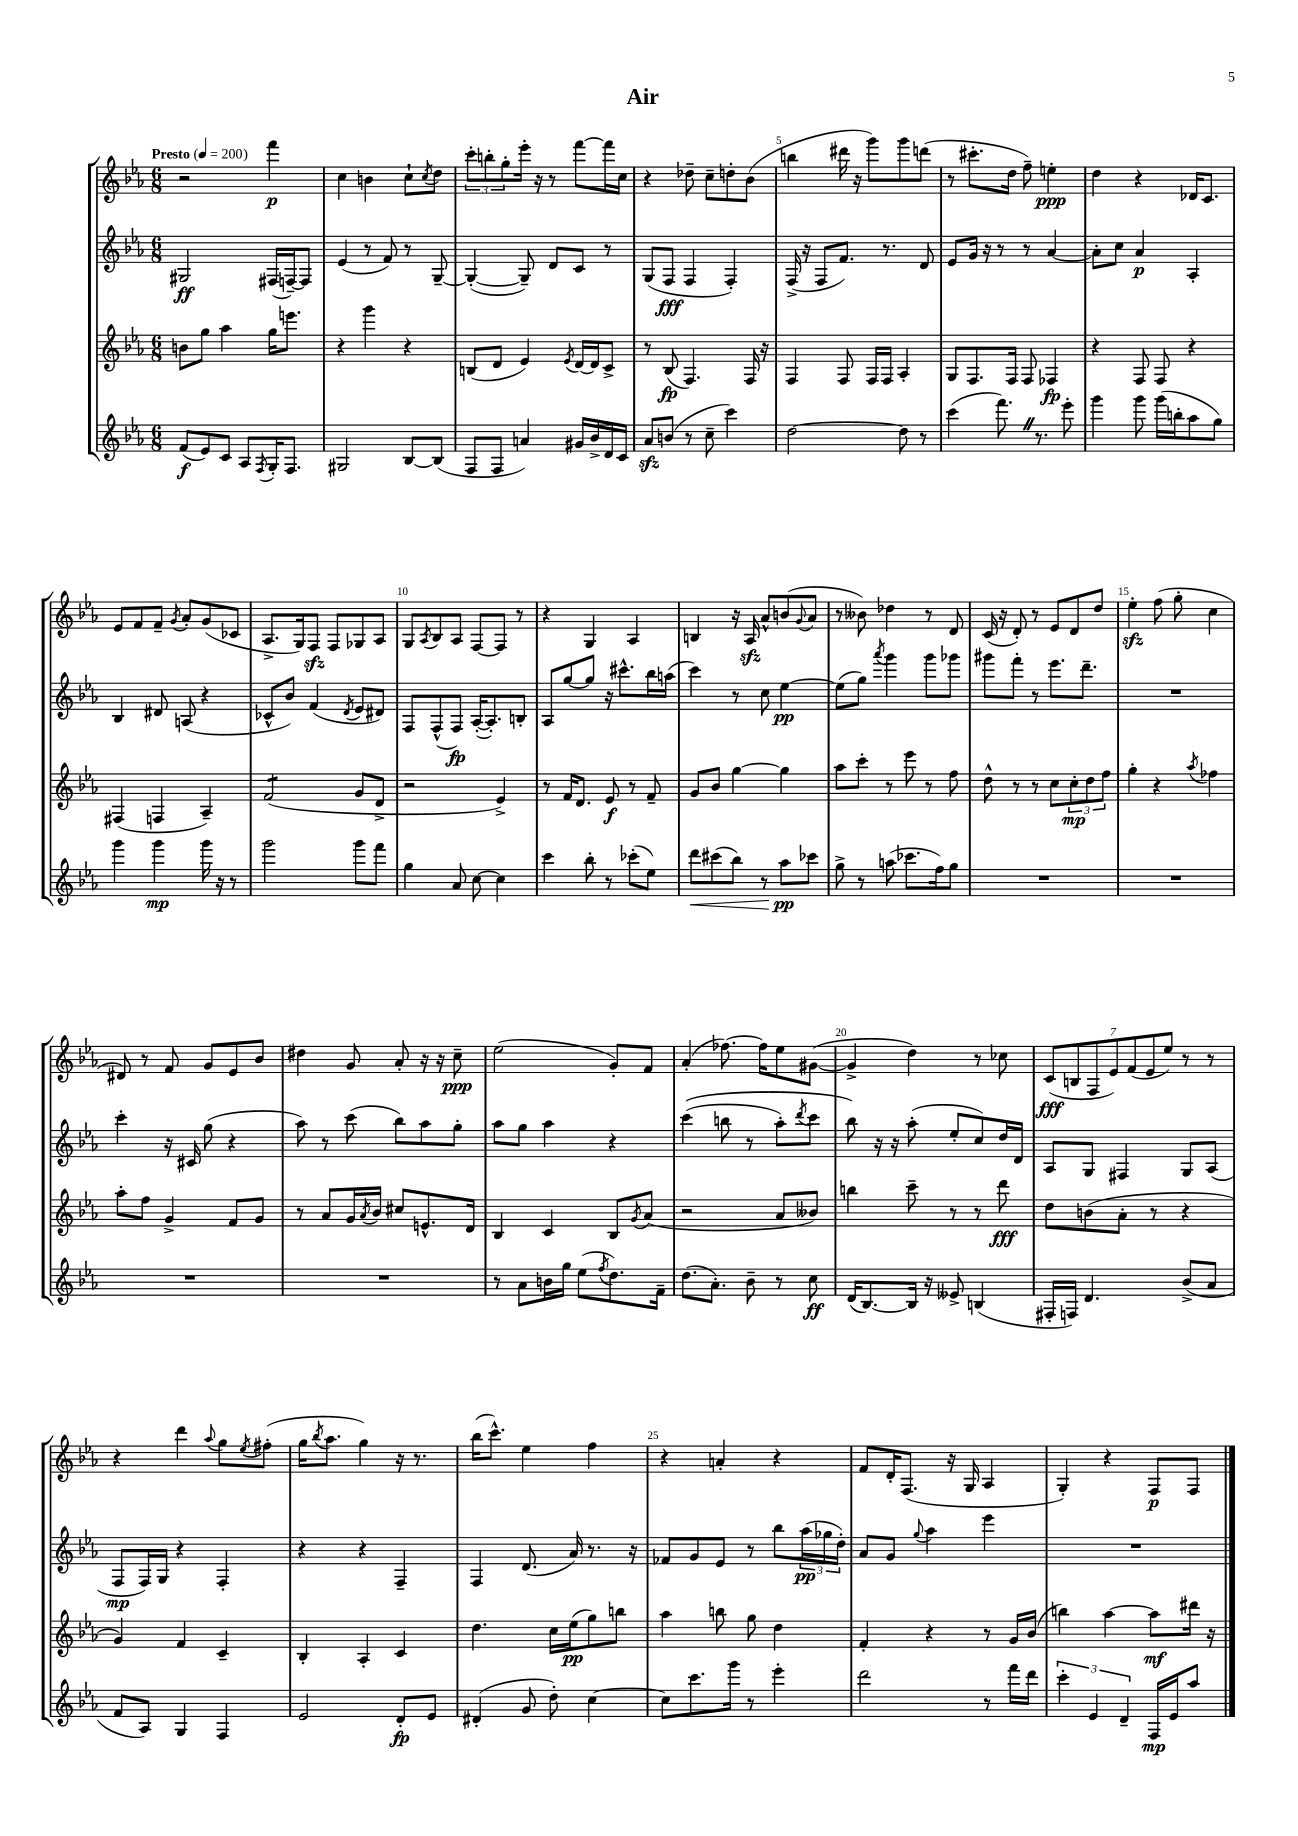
\header { title = "Air" }
<<
\new StaffGroup <<
\new Staff = "s0" {
    \clef treble \key ees \major \numericTimeSignature \time 6/8 \tempo "Presto" 4 = 200
    r2 f'''4\p |
    c''4 b'4 c''8-! \acciaccatura { c''8 } d''8 |
    \tuplet 3/2 { c'''8-. b''8-. g''8-. } ees'''16-. r16 r8 f'''8~ f'''16 c''16 |
    r4 des''8-- c''8-- d''8-. bes'8( |
    b''4 dis'''16 r16 g'''8) g'''8 d'''8( |
    r8 cis'''8.-. d''16 f''8--) e''4-.\ppp |
    d''4 r4 des'16 c'8. |
    ees'8 f'8 f'8-- \acciaccatura { g'8 } aes'8-. g'8( ces'8 |
    aes8.-> g16) f8\sfz f8 ges8 aes8 |
    g8 \acciaccatura { aes8 } bes8 aes8 f8~ f8 r8 |
    r4 g4 aes4 |
    b4 r16 aes16\sfz aes'8-^ b'8( \appoggiatura { g'8 } aes'8 |
    r8 beses'8) des''4 r8 d'8 |
    c'16( r16 d'8-.) r8 ees'8 d'8 d''8 |
    ees''4-.\sfz f''8( g''8-. c''4 |
    dis'8) r8 f'8 g'8 ees'8 bes'8 |
    dis''4 g'8 aes'8-. r16 r16 c''8--\ppp |
    ees''2( g'8-.) f'8 |
    aes'4-.( fes''8.~) fes''16 ees''8 gis'8~( |
    gis'4-> d''4) r8 ces''8 |
    \tuplet 7/4 { c'8\fff( b8 f8 ees'8) f'8( ees'8 ees''8) } r8 r8 |
    r4 d'''4 \appoggiatura { aes''8 } g''8 \acciaccatura { ees''8 } fis''8-.( |
    g''16 \acciaccatura { bes''8 } aes''8. g''4) r16 r8. |
    bes''16( c'''8.-^) ees''4 f''4 |
    r4 a'4-. r4 |
    f'8 d'16-. f8.( r16 g16 aes4 |
    g4-.) r4 f8\p f8 \bar "|." |
}
\new Staff = "s1" {
    \clef treble \key ees \major \numericTimeSignature \time 6/8
    gis2\ff fis16( f16~--) f8 |
    ees'4( r8 f'8) r8 g8~-- |
    g4~-.( g8--) d'8 c'8 r8 |
    g8( f8\fff f4 f4-.) |
    f16->( r16 f8 f'8.) r8. d'8 |
    ees'8 g'16 r16 r8 r8 aes'4~ |
    aes'8-. c''8 aes'4\p aes4-. |
    bes4 dis'8 a8( r4 |
    ces'8-^ bes'8) f'4( \acciaccatura { d'8 } ees'8 dis'8) |
    f8 f8-^( f8\fp) aes16~-.( aes8.-.) b8-. |
    aes8 g''8~ g''8 r16 cis'''8.-^ bes''16 a''16( |
    c'''4) r8 c''8 ees''4~\pp |
    ees''8( g''8) \acciaccatura { aes'''8 } g'''4 g'''8 ges'''8 |
    gis'''8 f'''8-. r8 ees'''8. d'''8.-- |
    R2. |
    c'''4-. r16 cis'16 g''8( r4 |
    aes''8) r8 c'''8( bes''8) aes''8 g''8-. |
    aes''8 g''8 aes''4 r4 |
    c'''4(\( b''8 r8 aes''8-.) \acciaccatura { d'''8 } c'''8 |
    bes''8\) r16 r16 aes''8-.( ees''8-. c''8) d''16 d'16 |
    aes8 g8 fis4 g8 aes8( |
    f8\mp f16) g16 r4 f4-. |
    r4 r4 f4-- |
    f4 d'8.( aes'16) r8. r16 |
    fes'8 g'8 ees'8 r8 bes''8 \tuplet 3/2 { aes''16\pp( ges''16 d''16-.) } |
    aes'8 g'8 \appoggiatura { g''8 } aes''4 ees'''4 |
    R2. \bar "|." |
}
\new Staff = "s2" {
    \clef treble \key ees \major \numericTimeSignature \time 6/8
    b'8 g''8 aes''4 g''16 e'''8. |
    r4 g'''4 r4 |
    b8( d'8 ees'4) \acciaccatura { ees'8 } d'16~ d'16 c'8-> |
    r8 bes8\fp( f4.) f16 r16 |
    f4 f8 f16 f16 aes4-. |
    g8 f8. f16 f8 fes4\fp |
    r4 f8 f8 r4 |
    fis4( f4 aes4--) |
    f'2:8( g'8 d'8-> |
    r2 ees'4->) |
    r8 f'16 d'8. ees'8\f r8 f'8-- |
    g'8 bes'8 g''4~ g''4 |
    aes''8 c'''8-. r8 ees'''8 r8 f''8 |
    d''8-^ r8 r8 c''8 \tuplet 3/2 { c''8-.\mp d''8 f''8 } |
    g''4-. r4 \acciaccatura { aes''8 } fes''4 |
    aes''8-. f''8 g'4-> f'8 g'8 |
    r8 aes'8 g'16 \acciaccatura { aes'8 } bes'16 cis''8 e'8.-^ d'16 |
    bes4 c'4 bes8 \acciaccatura { g'8 } aes'8( |
    r2 aes'8 beses'8) |
    b''4 c'''8-- r8 r8 d'''8\fff |
    d''8 b'8( aes'8-. r8 r4 |
    g'4) f'4 c'4-- |
    bes4-. aes4-. c'4 |
    d''4. c''16 ees''16\pp( g''8) b''8 |
    aes''4 b''8 g''8 d''4 |
    f'4-. r4 r8 g'16 bes'16( |
    b''4) aes''4~ aes''8\mf dis'''16 r16 \bar "|." |
}
\new Staff = "s3" {
    \clef treble \key ees \major \numericTimeSignature \time 6/8
    f'8\f( ees'8) c'8 aes8 \acciaccatura { f8 } g16-. f8. |
    gis2 bes8~ bes8( |
    f8 f8 a'4) gis'16 bes'16-> d'16 c'16 |
    aes'8\sfz b'8( r8 c''8-- c'''4) |
    d''2~ d''8 r8 |
    c'''4( f'''8.) \once \override BreathingSign.text = \markup { \musicglyph "scripts.caesura.straight" } \breathe r8. ees'''8-. |
    g'''4 g'''8 g'''16( b''16-. aes''8 g''8) |
    g'''4 g'''4\mp g'''16 r16 r8 |
    g'''2 g'''8 f'''8 |
    g''4 aes'8 c''8~ c''4 |
    c'''4 bes''8-. r8 ces'''8-.( ees''8) |
    d'''8\< cis'''8( bes''8) r8 aes''8\pp\! ces'''8 |
    g''8-> r8 a''8( ces'''8. f''16) g''8 |
    R2. |
    R2. |
    R2. |
    R2. |
    r8 aes'8 b'16 g''16 ees''8( \acciaccatura { f''8 } d''8.) f'16-- |
    d''8.( aes'8.-.) bes'8-- r8 c''8\ff |
    d'16( bes8.~) bes16 r16 eeses'8-> b4( |
    fis16-. f16) d'4. bes'8->( aes'8 |
    f'8 aes8) g4 f4 |
    ees'2 d'8-.\fp ees'8 |
    dis'4-.( g'8 d''8-.) c''4~ |
    c''8 c'''8. g'''16 r8 ees'''4-. |
    d'''2 r8 f'''16 d'''16 |
    \tuplet 3/2 { c'''4-. ees'4 d'4-- } f16\mp ees'16 aes''8 \bar "|." |
}
>>
>>
\layout { \context { \Score \override BarNumber.break-visibility = ##(#f #t #t) barNumberVisibility = #(every-nth-bar-number-visible 5) } }
